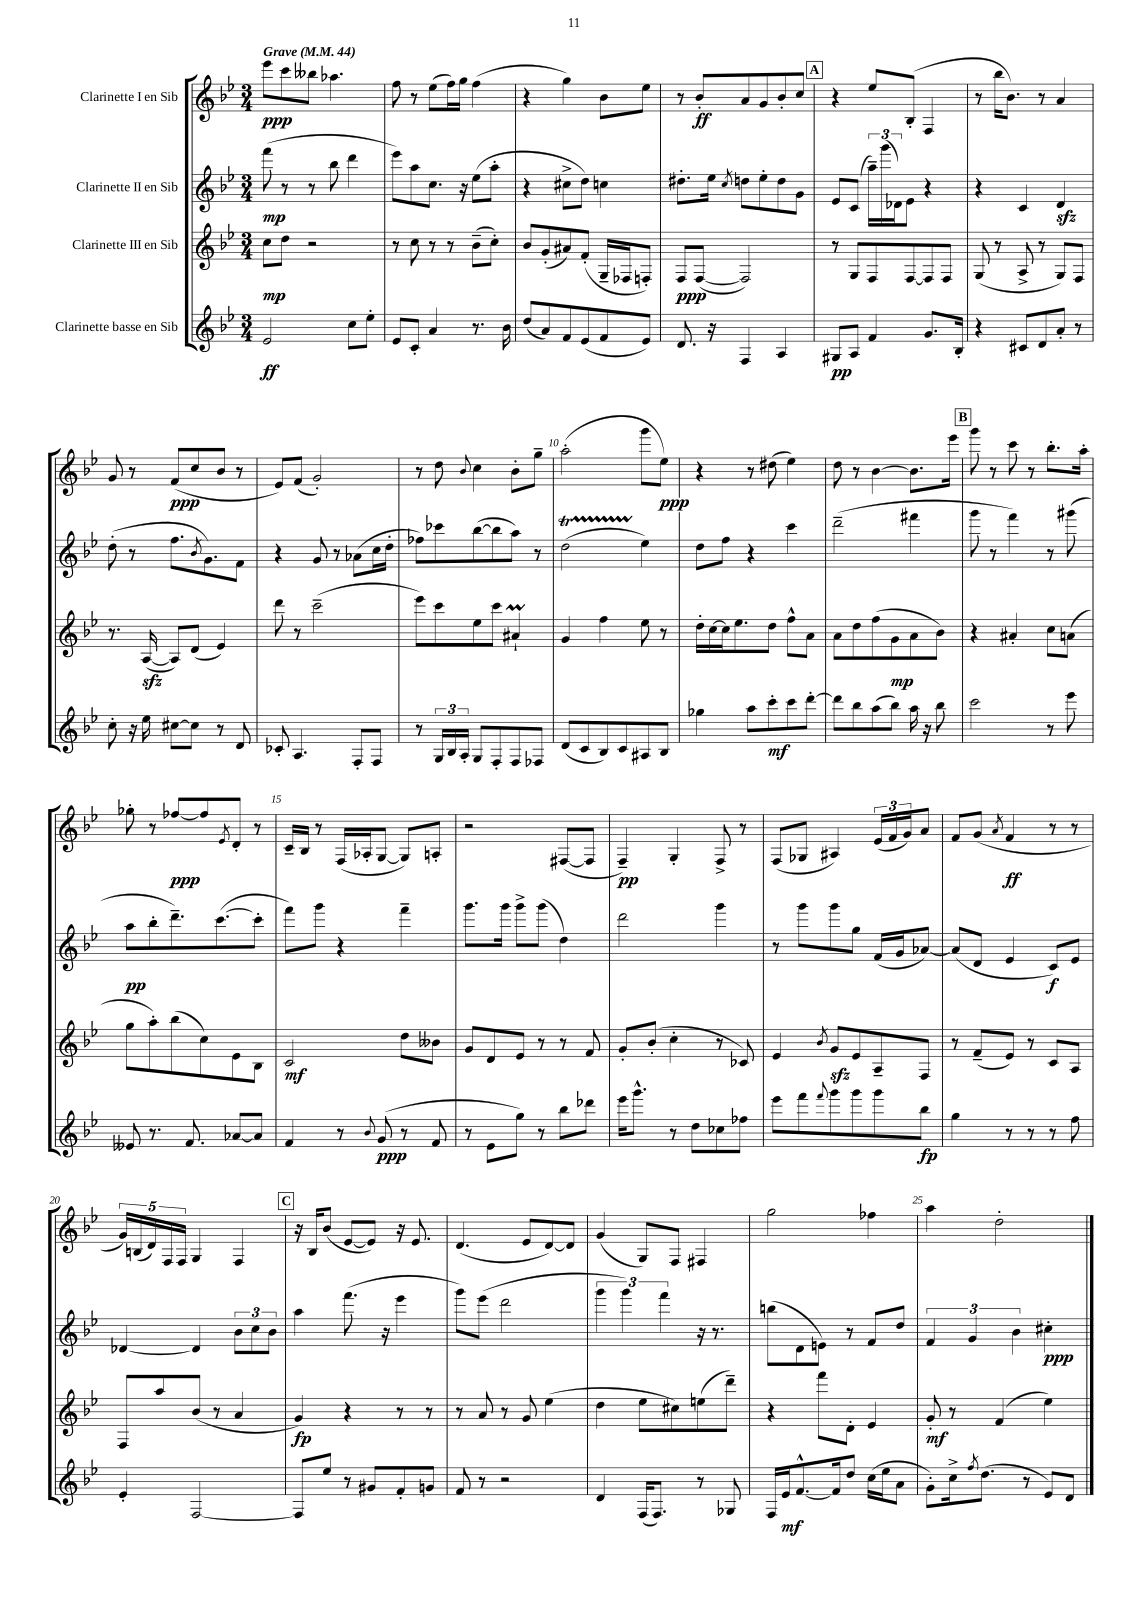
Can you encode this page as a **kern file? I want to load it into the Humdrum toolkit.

**kern	**kern	**kern	**kern
*staff4	*staff3	*staff2	*staff1
*clefG2	*clefG2	*clefG2	*clefG2
*k[b-e-]	*k[b-e-]	*k[b-e-]	*k[b-e-]
*M3/4	*M3/4	*M3/4	*M3/4
*MM44	*MM44	*MM44	*MM44
2e-	8cc	(8fff	8eee-
.	8dd	8r	8ccc
.	2r	8r	8bb--
.	.	8bb-	4.aa-
8cc	.	4ddd	.
8ee-'	.	.	.
=	=	=	=
8e-	8r	8eee-)	8ff
8c'	8cc	8aa	8r
4a	8r	8.cc	(8ee-
.	8r	.	16ff)
.	.	16r	16gg
8.r	(8b-~	(8ee-	(4ff
.	8cc')	8aa'	.
16b-	.	.	.
=	=	=	=
(8dd	8b-	4r	4r
8a)	(8g'	.	.
8f	8a#)	8cc#^	4gg)
(8e-	(8f'	8dd)	.
8f	16G~	4cc	8b-
.	16F-	.	.
8e-)	8F')	.	8ee-
=	=	=	=
8.d	8F	8.dd#'	8r
.	([8F	.	8b-'
16r	.	16ee-	.
.	.	8qcc	.
4F	2F])	8dd	8a
.	.	8ee-'	8g
4A	.	8dd	8b-'
.	.	8g	8cc
=	=	=	=
8G#	8r	8e-	4r
8A	8G	(8c	.
4f	8F	24aa~)	8ee-
.	.	(24ggg	.
.	.	24d-)	.
.	[8F	8e-	(8B-'
8.g	8F]	4r	4F
.	8F	.	.
16B-'	.	.	.
=	=	=	=
4r	(8G	4r	8r
.	8r	.	16bb-
.	.	.	8.b-)
8c#	8A^	4c	.
8d	8r	.	8r
8a'	8G)	4d	4a
8r	8F	.	.
=	=	=	=
8cc'	8.r	(8dd'	8g
16r	.	8r	8r
16ee-	([16A	.	.
[8cc#	8A])	8.ff	(8f
8cc#]	(8d	.	8cc
.	.	8qb-	.
.	.	8.g)	.
8r	4e-)	.	8b-
8d	.	8f	8r
=	=	=	=
8c-'	8ddd	4r	8e-)
4.A	8r	.	(8f
.	(2ccc~	8g	2g')
.	.	8r	.
8F'	.	(8a-	.
8F	.	16cc	.
.	.	16dd'	.
=	=	=	=
8r	8eee-)	8ff-)	8r
24G	8ccc	8ccc-	8dd
24B-	.	.	.
24A'	.	.	.
.	.	.	8qqb-
8G	8ee-	([8bb-	4cc
8F'	8ccc	8bb-]	.
8F	4a#`	8aa)	8b-'
8F-	.	8r	8gg~
=	=	=	=
(8d	4g	(2dd	(2aa'
8c	.	.	.
8B-)	4ff	.	.
8c	.	.	.
8A#	8ee-	4ee-)	8ggg
8B-	8r	.	8ee-)
=	=	=	=
4gg-	16dd'	8dd	4r
.	[16cc	.	.
.	16cc]	8ff	.
.	8.ee-	.	.
8aa	.	4r	8r
8ccc'	8dd	.	(8dd#
8ccc	8ff^^	4ccc	4ee-)
[8ddd'	8a	.	.
=	=	=	=
8ddd]	8a	(2ddd~	8dd
8bb-	8dd	.	8r
(8aa	(8ff	.	[4b-
8bb-)	8g	.	.
16aa	8a	4fff#	8.b-]
16r	.	.	.
8bb-	8b-)	.	.
.	.	.	16eee-
=	=	=	=
2ccc	4r	8ggg	8ggg
.	.	8r	8r
.	4a#'	4fff)	8ccc
.	.	.	8r
8r	8cc	8r	8.bb-'
8eee-	(8a	(8ggg#	.
.	.	.	16aa'
=	=	=	=
8e--	8gg	8aa	8gg-'
8.r	8aa')	8bb-'	8r
.	(8bb-	8.ddd~)	[8ff-
8.f	.	.	.
.	8cc)	.	8ff-]
.	.	([8.ccc	.
.	.	.	8qe-
[8a-	8e-	.	8d'
8a-]	8B-	8ccc']	8r
=	=	=	=
4f	2c	8fff)	16c~
.	.	.	16B-
.	.	8ggg	8r
8r	.	4r	(16F
.	.	.	16A-'
8qqb-	.	.	.
(8g	.	.	[8G
8r	8dd	4fff~	8G])
8f	8b--	.	8A'
=	=	=	=
8r	8g	8.ggg	2r
8e-	8d	.	.
.	.	16ggg	.
8gg)	8e-	8ggg^	.
8r	8r	(8ggg	.
8bb-	8r	4dd)	([8F#
8ddd-	8f	.	8F#]
=	=	=	=
16eee-	8g'	2ddd	4F~)
8.ggg^^	.	.	.
.	(8b-'	.	.
8r	4cc'	.	4G'
8dd	.	.	.
8cc-	8r	4ggg	8F^
8ff-	8c-)	.	8r
=	=	=	=
8eee-	4e-	8r	(8F
8fff	.	8ggg	8G-
8qqfff	8qb-	.	.
8ggg	8g	8ggg	4A#)
8ggg	8e-	8gg	.
8ggg	8A~	(16f	(24e-
.	.	.	24f
.	.	16g	.
.	.	.	24g)
8bb-	8F	[8a-)	8a
=	=	=	=
4gg	8r	(8a-]	8f
.	(8f~	8d	(8g
.	.	.	8qa
8r	8e-)	4e-	4f
8r	8r	.	.
8r	8c	8c)	8r
8ff	8A	8e-	8r
=	=	=	=
4e-'	8F	[4d-	20g)
.	.	.	(20B
.	.	.	20d)
.	8aa	.	.
.	.	.	20F
.	.	.	20F
[2F	(8b-	4d-]	4G
.	8r	.	.
.	4a	12b-	4F
.	.	12cc	.
.	.	12b-	.
=	=	=	=
8F]	4g)	4aa	16r
.	.	.	16B-
8ee-	.	.	(8b-
8r	4r	(8.fff	[8e-
8g#	.	.	8e-])
.	.	16r	.
8f'	8r	4eee-	16r
.	.	.	8.e-
8g	8r	.	.
=	=	=	=
8f	8r	8ggg)	(4.d
8r	8a	(8eee-	.
2r	8r	2ddd	.
.	8g	.	8e-
.	(4ee-	.	[8d)
.	.	.	8d]
=	=	=	=
4d	4dd	6ggg	(4g
.	.	6ggg)	.
(16F	8ee-	.	8G)
8.F)	.	.	.
.	.	6fff	.
.	8cc#)	.	8F
8r	(8ee	16r	4F#
.	.	8.r	.
8G-	8ddd~)	.	.
=	=	=	=
16F	4r	(8bb	2gg
16e-	.	.	.
[8.f^^	.	8d	.
.	8fff	8e)	.
16f]	.	.	.
8dd	8d'	8r	.
(16cc	4e-	8f	4ff-
16ee-	.	.	.
8a	.	8dd	.
=	=	=	=
8g')	8g'	6f	4aa
16cc^	8r	.	.
.	.	6g	.
8qff	.	.	.
(8.dd	.	.	.
.	(4f	.	2dd'
.	.	6b-	.
8r	.	.	.
8e-)	4ee-)	4cc#'	.
8d	.	.	.
==	==	==	==
*-	*-	*-	*-
